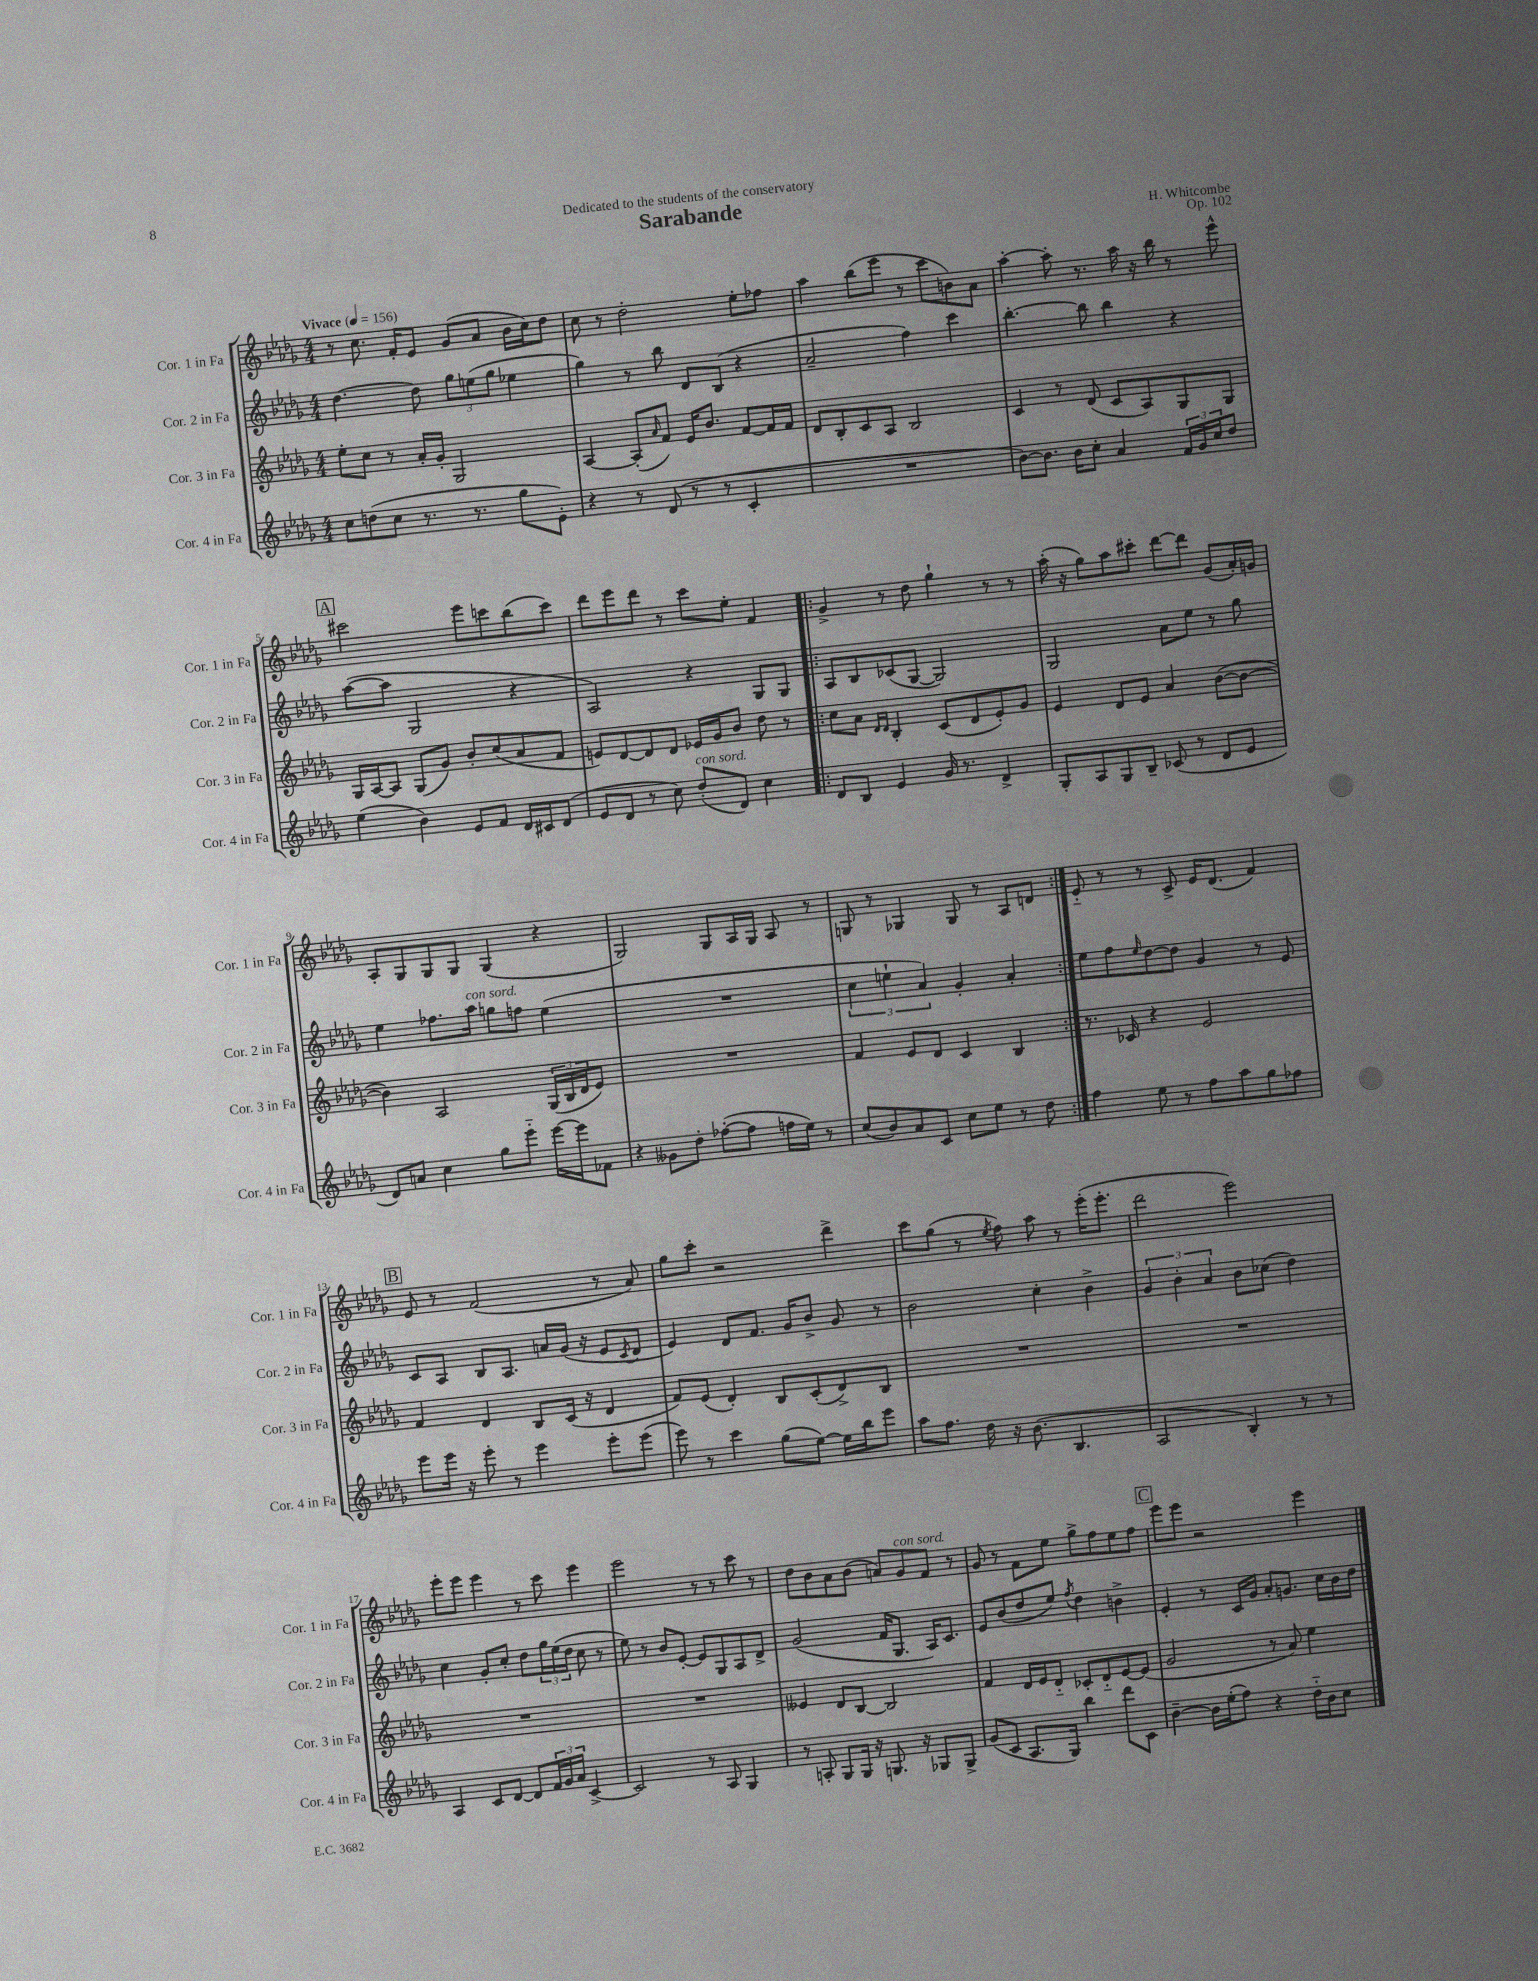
\header { title = "Sarabande" composer = "H. Whitcombe" dedication = "Dedicated to the students of the conservatory" opus = "Op. 102" }
<<
\new StaffGroup <<
\new Staff = "s0" \with { instrumentName = "Cor. 1 in Fa" shortInstrumentName = "Cor. 1 in Fa" } {
    \clef treble \key des \major \numericTimeSignature \time 4/4 \tempo "Vivace" 4 = 156
    r8 c''8. f'16-. ees'8 ges'8( aes'8 bes'16 c''16) des''8 |
    c''8 r8 des''2-. ees''8-. fes''8 |
    aes''4 bes''8( ees'''8 r8 c'''8 b'8) aes'8 |
    aes''4~-. aes''8-. r8. aes''16 r16 bes''16 r8 ees'''8-^ |
    \mark \markup { \box "A" } cis'''2 ees'''8 c'''8 bes''8( c'''8) |
    des'''8 ees'''8 des'''8 r8 c'''8 ees''8-. f'4 |
    \repeat volta 2 { ges'4-> r8 des''8 ges''4-! r8 r8 |
    aes''16-.( r16 ges''8) aes''8 cis'''8-. des'''8~ des'''8 ges'8( aes'16-.) g'16 |
    aes8-. ges8 ges8 ges8 ges4( r4 |
    ges2) ges8 aes16 ges16 aes8 r8 |
    g8 r8 ges4 ges8 r8 aes8 d'8 | }
    ees'8-_ r8 r8 c'8-> ees'16 des'8.( f'4) |
    \mark \markup { \box "B" } ees'8 r8 f'2( r8 aes'8) |
    ges''8 c'''8-. r2 des'''4-> |
    c'''8 ges''8( r8 \acciaccatura { ees''8 } f''8) aes''8 r8 ees'''16-.( ees'''8.-. |
    des'''2 ees'''2) |
    ees'''8-. ees'''8 ees'''4 r8 c'''8 ees'''4 |
    ees'''2 r8 r8 c'''8 r8 |
    des''8 bes'8 aes'8 bes'8( a'8) ges'8^\markup { \italic "con sord." } f'8 r8 |
    ges'8 r8 f'8 ees''8 ges''8-> f''8 ees''8 f''8 |
    \mark \markup { \box "C" } ees'''8 ees'''8 r2 ees'''4 \bar "|." |
}
\new Staff = "s1" \with { instrumentName = "Cor. 2 in Fa" shortInstrumentName = "Cor. 2 in Fa" } {
    \clef treble \key des \major \numericTimeSignature \time 4/4
    des''4.~ des''8 \tuplet 3/2 { ges''8 e''8( ges''8 } ees''4 |
    ges''4) r8 bes''8 des'8 bes8( r4 |
    aes'2-- f''4) c'''4 |
    bes''4.~-. bes''8 bes''4 r4 |
    \mark \markup { \box "A" } aes''8~( aes''8 ges2 r4 |
    aes2) r4 ges8 ges8 |
    \repeat volta 2 { aes8 bes8 ces'8( ges8~ ges2) |
    ges2 aes'8 ees''8 r8 ges''8 |
    ees''4 fes''8. aes''16^\markup { \italic "con sord." } g''8 f''8 ees''4( |
    R1 |
    \tuplet 3/2 { c''4 e''4-! aes'4) } ges'4-. aes'4-. | }
    ees''8 f''8 \grace { ees''16 } des''8~ des''8 ges'4 r8 ees'8 |
    \mark \markup { \box "B" } c'8 aes8 bes8 aes8. a'16 ges'16( r16 ees'8 \acciaccatura { c'8 } des'8 |
    ees'4) des'8 f'8. ges'16 bes'8-> ges'8 r8 |
    bes'2 c''4-. bes'4-> |
    \tuplet 3/2 { ges'4 bes'4-. aes'4 } bes'8 ces''8( des''4) |
    c''4 ges'8-. c''8-. des''8 \tuplet 3/2 { ges''16 ees''16( des''16 } c''8 r8 |
    ees''8) r8 bes'8 ees'8~-. ees'8 ges8 aes8 des'8-> |
    ges'2( f'16 ges8. aes16) c'8. |
    ees'8 bes'8( des''8 ees''8) \acciaccatura { f''8 } des''4 b'4-> |
    \mark \markup { \box "C" } ees'4-. r8 c'16 ges'16 aes'8-. g'8. c''16 bes'16 des''16 \bar "|." |
}
\new Staff = "s2" \with { instrumentName = "Cor. 3 in Fa" shortInstrumentName = "Cor. 3 in Fa" } {
    \clef treble \key des \major \numericTimeSignature \time 4/4
    ees''8-. c''8 r8 aes'16-. ges'16-. ges2 |
    aes4~ aes8-.( \grace { aes'16 } f'8) ees'16 bes'8. f'8~ f'16 f'16 |
    des'8 bes8-. c'8 aes8 bes2 |
    c'4 r8 des'8( c'8 aes8) ges8 ges8 |
    \mark \markup { \box "A" } ges16 aes16~ aes8 ges8( ges'8) bes'8-. c''8( aes'8 f'8 |
    e'8) des'8~ des'8 des'8 ees'16 ges'16 bes'8 des''8 r8 |
    \repeat volta 2 { c''8 aes'8 \grace { des'16 des'16 } bes4-. c'8( des'8 ees'8-.) ges'8 |
    ees'4 des'8 ees'8 aes'4 bes'8~( bes'8~ |
    bes'4) aes2 \tuplet 3/2 { ges16( bes16 des'16 } ees'8) |
    R1 |
    f'4 ees'8 des'8 c'4 bes4 | }
    r8. ces'16 r4 ees'2 |
    \mark \markup { \box "B" } f'4 des'4 bes8 c'16( r16 des'4 |
    f'8) ees'8( des'4-.) bes8 c'8-.( des'8->) bes8 |
    R1 |
    R1 |
    R1 |
    R1 |
    eeses'4 des'8 bes8~ bes2 |
    f'4 des'16 ees'16 des'8-_ ces'8-. des'8-_ ees'8~ ees'8( |
    \mark \markup { \box "C" } ges'2 r8 aes'8) ees''4 \bar "|." |
}
\new Staff = "s3" \with { instrumentName = "Cor. 4 in Fa" shortInstrumentName = "Cor. 4 in Fa" } {
    \clef treble \key des \major \numericTimeSignature \time 4/4
    c''8 d''8( c''8 r8. r8. ges''8 ees'8-.) |
    r4 r8 des'8( r8 r8 c'4-. |
    R1 |
    bes'8~) bes'8. bes'16 c''8-. aes'4 \tuplet 3/2 { f'16 ges'16 c''16 } des''8 |
    \mark \markup { \box "A" } ees''4( bes'4) ees'8 f'8 des'16 cis'16 des'8( |
    ees'8 des'8 r8 c''8) des''8-.^\markup { \italic "con sord." }( des'8) c''4 |
    \repeat volta 2 { des'8 bes8 ees'4 ges'16 r8. des'4-> |
    ges8-. aes8 ges8 bes8-- ces'8( r8 des'8 ees'8 |
    des'8) a'8 c''4 ges''8 ees'''8-_ ees'''16~ ees'''16 fes'8 |
    r4 geses'8 des''8-. fes''8~-.( fes''8 f''16 ees''16) r8 |
    c''8( bes'8) aes'8 c'8 c''8 ees''8 r8 des''8 | }
    f''4 ees''8 r8 f''8 aes''8 ges''8 fes''8 |
    \mark \markup { \box "B" } ees'''8 ees'''16 r16 ees'''8-. r8 ees'''4 ees'''8-. ees'''8( |
    ees'''8) r8 c'''4 ges''8( ees''8~) ees''16 bes''16 ees'''8 |
    aes''8 f''8. des''16 r16 bes'8.( bes4. |
    aes2 bes4-.) r8 r8 |
    aes4 c'8 des'8~ des'8 \tuplet 3/2 { f'16 ges'16 aes'16 } c'4~-> |
    c'2 r8 aes8 ges4 |
    r8 a8-. ges8 ges16 r16 g8. r16 ges8 ges8-> |
    ges'8( c'8 aes8. ges16) bes''4 des'''8 c'8 |
    \mark \markup { \box "C" } bes'4~-- bes'16 ees''16-.( f''8) r4 des''16-_ bes'16 c''8 \bar "|." |
}
>>
>>
